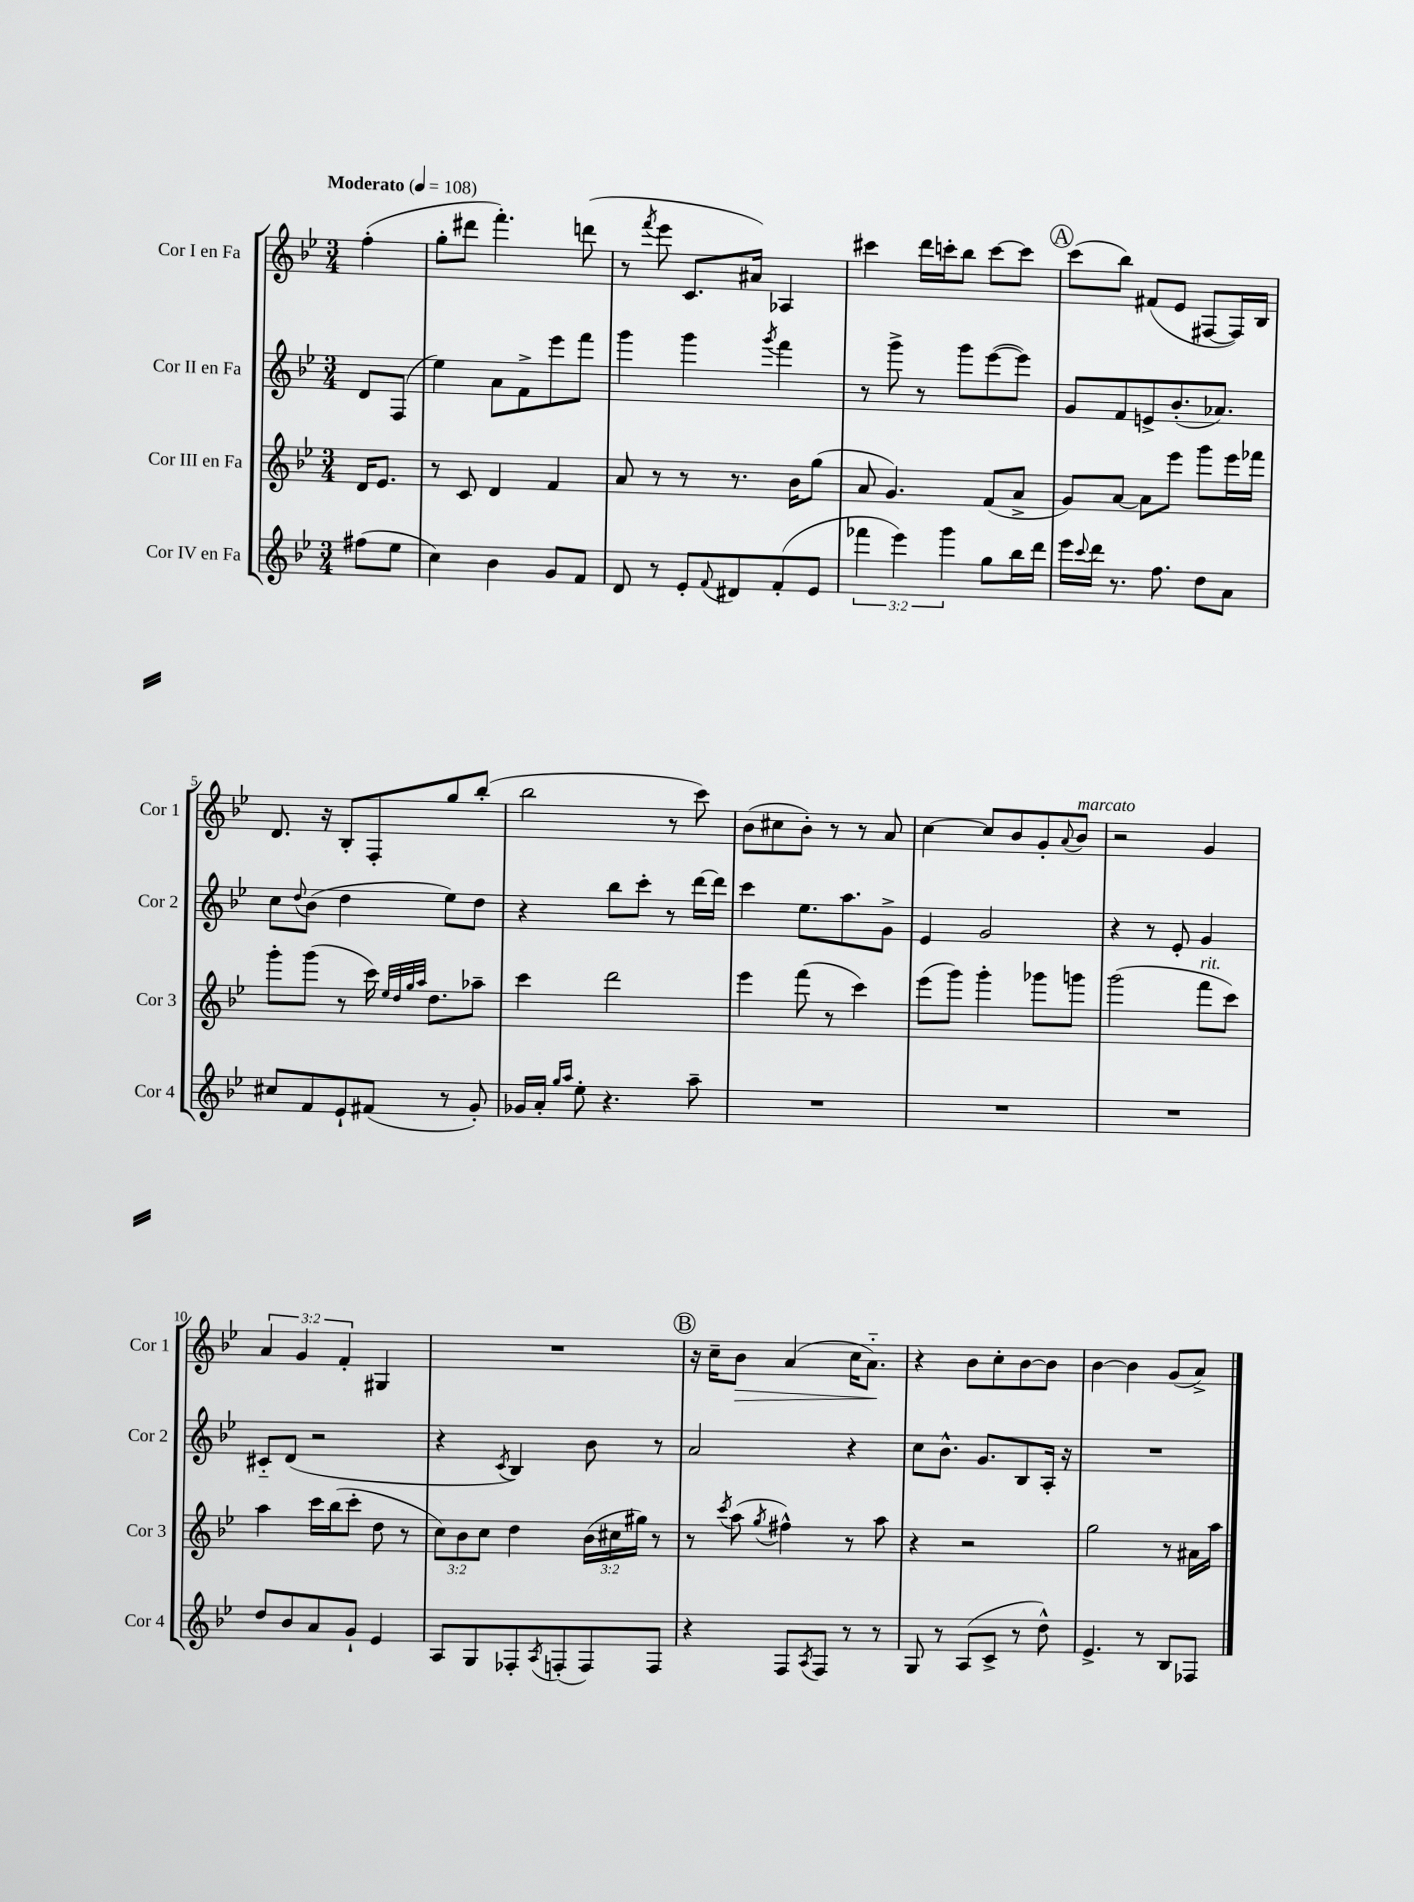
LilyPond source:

<<
\new StaffGroup <<
\new Staff = "s0" \with { instrumentName = "Cor I en Fa" shortInstrumentName = "Cor 1" } {
    \clef treble \key bes \major \numericTimeSignature \time 3/4 \override Staff.TupletNumber.text = #tuplet-number::calc-fraction-text \partial 4 \tempo "Moderato" 4 = 108
    f''4-.( |
    g''8-. dis'''8 f'''4.-.) d'''8( |
    r8 \acciaccatura { f'''8 } ees'''8 c'8. ais'16) aes4 |
    cis'''4 d'''16 c'''16-. bes''8 c'''8~ c'''8 |
    \mark \markup { \circle "A" } c'''8( bes''8) fis'8( ees'8 fis8~ fis16) bes16 |
    d'8. r16 bes8-. f8-. g''8 bes''8-.( |
    bes''2 r8 c'''8) |
    bes'8( cis''8 bes'8-.) r8 r8 a'8 |
    c''4~ c''8 bes'8 g'8-. \appoggiatura { a'8 } bes'8^\markup { \italic "marcato" } |
    r2 g'4 |
    \tuplet 3/2 { a'4 g'4 f'4-. } gis4 |
    R2. |
    \mark \markup { \circle "B" } r16 c''16-- bes'8\> a'4( c''16 a'8.-_\!) |
    r4 bes'8 c''8-. bes'8~ bes'8 |
    bes'4~ bes'4 g'8( a'8->) \bar "|." |
}
\new Staff = "s1" \with { instrumentName = "Cor II en Fa" shortInstrumentName = "Cor 2" } {
    \clef treble \key bes \major \numericTimeSignature \time 3/4 \partial 4
    d'8 f8( |
    ees''4) a'8 f'8-> ees'''8 f'''8 |
    g'''4 g'''4 \acciaccatura { g'''8 } f'''4 |
    r8 g'''8-> r8 g'''8 ees'''8~( ees'''8) |
    \mark \markup { \circle "A" } g'8 f'8 e'8-> bes'8.-.( aes'8.) |
    c''8 \appoggiatura { d''8 } bes'8( d''4 ees''8) d''8 |
    r4 bes''8 c'''8-. r8 d'''16~ d'''16 |
    c'''4 ees''8. a''8. g'8-> |
    ees'4 g'2 |
    r4 r8 ees'8-. g'4 |
    cis'8-_ d'8( r2 |
    r4 \acciaccatura { c'8 } bes4) bes'8 r8 |
    \mark \markup { \circle "B" } a'2 r4 |
    c''8 bes'8.-^ g'8. bes8 a16-. r16 |
    R2. \bar "|." |
}
\new Staff = "s2" \with { instrumentName = "Cor III en Fa" shortInstrumentName = "Cor 3" } {
    \clef treble \key bes \major \numericTimeSignature \time 3/4 \override Staff.TupletNumber.text = #tuplet-number::calc-fraction-text \partial 4
    d'16 ees'8. |
    r8 c'8 d'4 f'4 |
    a'8 r8 r8 r8. bes'16 g''8( |
    a'8 g'4.) f'8( a'8-> |
    \mark \markup { \circle "A" } g'8) a'8~ a'8 ees'''8 g'''8 ees'''16 fes'''16 |
    g'''8-. g'''8( r8 c'''16) \grace { ees''32 d''32 g''32 a''32 } d''8. aes''8-- |
    c'''4 d'''2 |
    ees'''4 f'''8( r8 c'''4) |
    ees'''8( g'''8) g'''4-. ges'''8 g'''8 |
    g'''2( f'''8^\markup { \italic "rit." } c'''8) |
    a''4 c'''16 bes''16( c'''8-. d''8 r8 |
    \tuplet 3/2 { c''8) bes'8 c''8 } d''4 \tuplet 3/2 { bes'16( cis''16 gis''16) } r8 |
    \mark \markup { \circle "B" } r8 \acciaccatura { c'''8 } a''8( \acciaccatura { g''8 } fis''4-^) r8 a''8 |
    r4 r2 |
    g''2 r8 ais'16 a''16 \bar "|." |
}
\new Staff = "s3" \with { instrumentName = "Cor IV en Fa" shortInstrumentName = "Cor 4" } {
    \clef treble \key bes \major \numericTimeSignature \time 3/4 \override Staff.TupletNumber.text = #tuplet-number::calc-fraction-text \partial 4
    fis''8( ees''8 |
    c''4) bes'4 g'8 f'8 |
    d'8 r8 ees'8-. \appoggiatura { f'8 } dis'8 f'8-.( ees'8 |
    \tuplet 3/2 { fes'''4 ees'''4) g'''4 } g''8 bes''16 d'''16 |
    \mark \markup { \circle "A" } ees'''16 \appoggiatura { c'''8 } d'''16 r8. f''8. d''8 a'8 |
    cis''8 f'8 ees'8-! fis'8( r8 g'8-.) |
    ges'16 a'16-. \grace { g''16 a''16 } ees''8-. r4. a''8-- |
    R2. |
    R2. |
    R2. |
    d''8 bes'8 a'8 g'8-! ees'4 |
    a8 g8 fes8-. \acciaccatura { a8 } f8-.( f8) f8 |
    \mark \markup { \circle "B" } r4 f8 \acciaccatura { a8 } f8 r8 r8 |
    g8 r8 a8( c'8-> r8 d''8-^) |
    ees'4.-> r8 bes8 fes8 \bar "|." |
}
>>
>>
